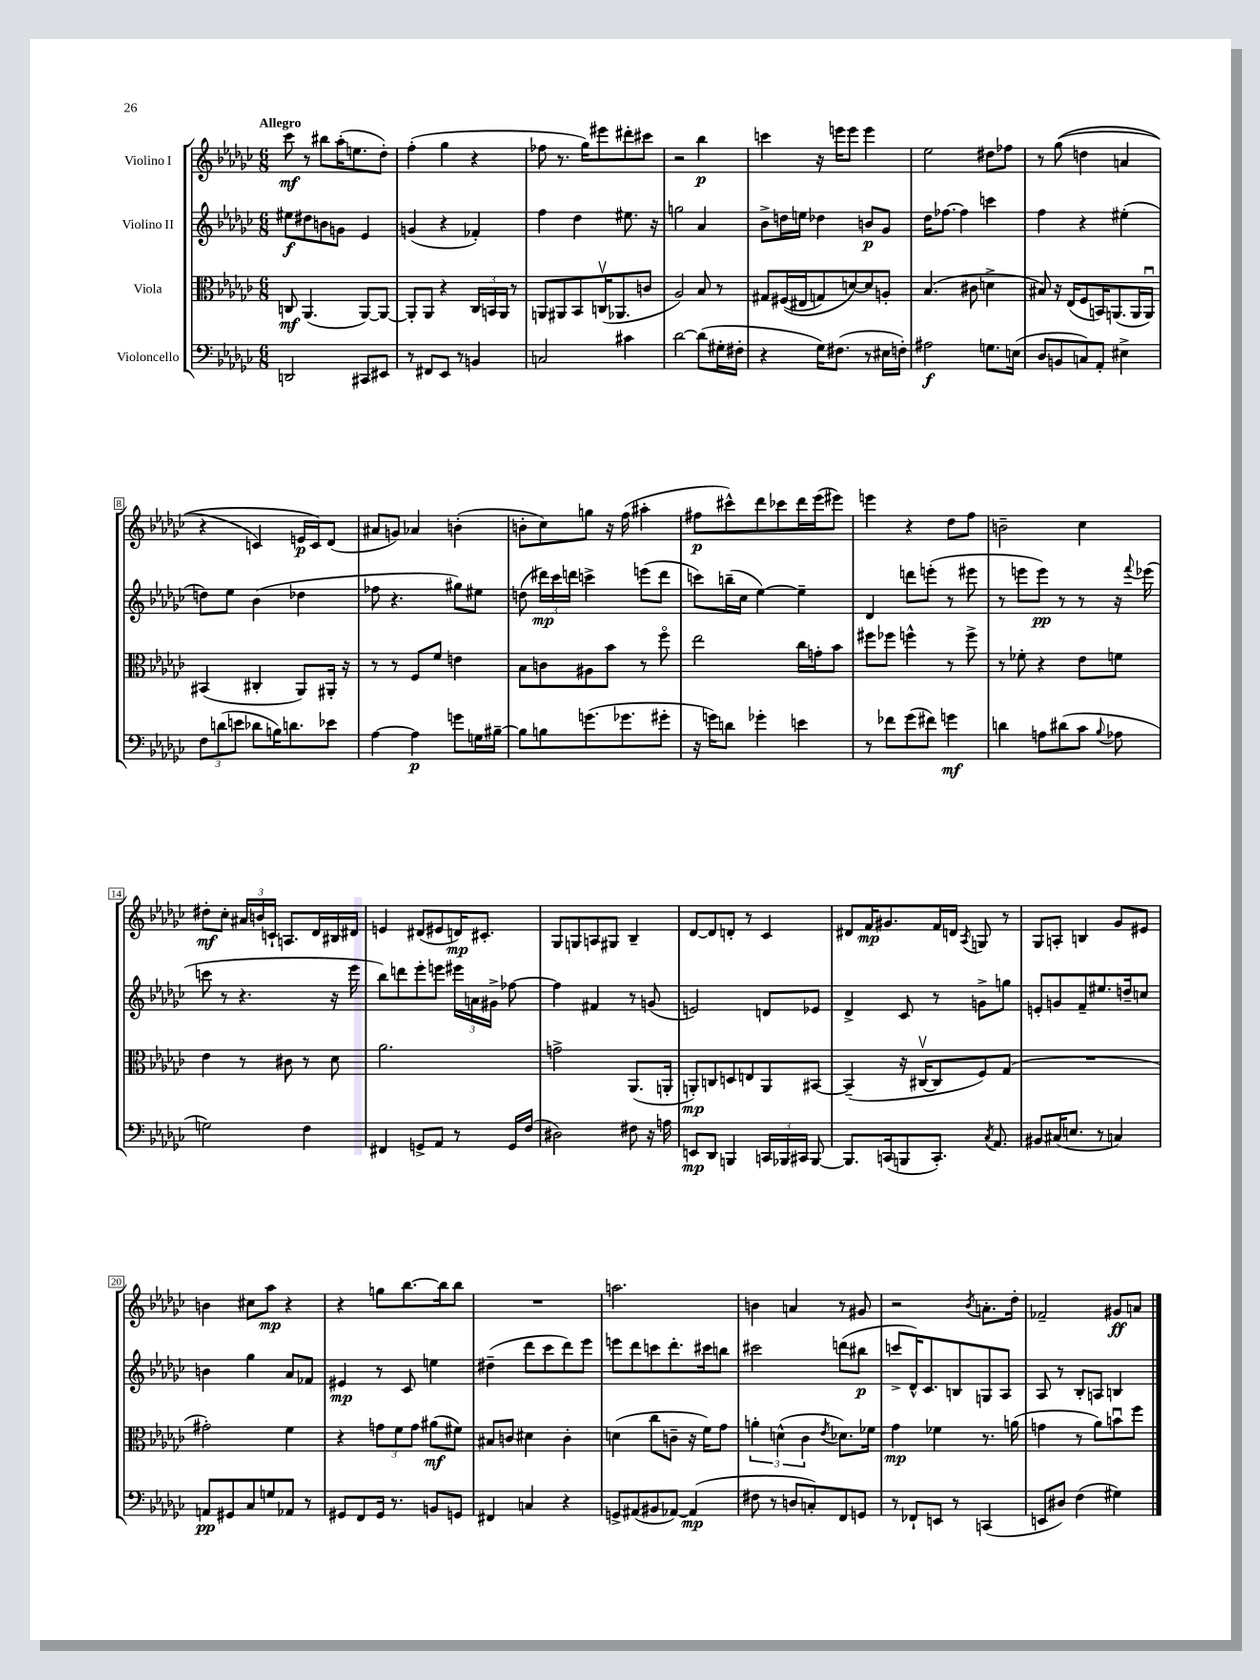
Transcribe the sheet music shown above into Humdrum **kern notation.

**kern	**dynam	**kern	**dynam	**kern	**dynam	**kern	**dynam
*part4	*part4	*part3	*part3	*part2	*part2	*part1	*part1
*staff4	*staff4	*staff3	*staff3	*staff2	*staff2	*staff1	*staff1
*I"Violoncello	*	*I"Viola	*	*I"Violino II	*	*I"Violino I	*
*clefF4	*	*clefC3	*	*clefG2	*	*clefG2	*
*k[b-e-a-d-g-c-]	*	*k[b-e-a-d-g-c-]	*	*k[b-e-a-d-g-c-]	*	*k[b-e-a-d-g-c-]	*
*M6/8	*	*M6/8	*	*M6/8	*	*M6/8	*
=1	=1	=1	=1	=1	=1	=1	=1
!	!	!	!	!	!	!LO:TX:a:B:t=Allegro	!
2DDn/	.	8Cn/	mf	8ee#X\L	f	8ccc-\	mf
.	.	(4.AA-/	.	8dd#X\	.	8r	.
.	.	.	.	8bn\	.	8bb#X\L	.
.	.	.	.	8gn\J	.	(16aa-'\K	.
.	.	.	.	.	.	8.een\	.
8CC#X/L	.	[8AA-/L)	.	4e-/	.	.	.
8EE#X/J	.	8AA-/J_	.	.	.	8dd-'\J)	.
=2	=2	=2	=2	=2	=2	=2	=2
8r	.	8AA-'/L]	.	(4gn/	.	(4ff'\	.
8FF#X/L	.	8AA-/J	.	.	.	.	.
8EE-/J	.	4r	.	4r	.	4gg-\	.
8r	.	.	.	.	.	.	.
4BBn/	.	24C-/LL	.	4f-X'/)	.	4r	.
.	.	24BBn/	.	.	.	.	.
.	.	24AA-/JJ	.	.	.	.	.
.	.	8r	.	.	.	.	.
=3	=3	=3	=3	=3	=3	=3	=3
2Cn/	.	8AAn/L	.	4ff\	.	8ff-X\	.
.	.	8AA#X/	.	.	.	8.r	.
.	.	8BB-/	.	4dd-\	.	.	.
.	.	.	.	.	.	16gg-\KL)	.
.	.	(16Cnv/K	.	.	.	8eee#X\	.
.	.	8.AA-X/	.	.	.	.	.
4c#X\	.	.	.	8.ee#X\	.	8ddd#X'\	.
.	.	8cn/J	.	.	.	8ccc#X\J	.
.	.	.	.	16r	.	.	.
=4	=4	=4	=4	=4	=4	=4	=4
[2d-\	.	2A-/)	.	2ggn\	.	2r	.
(8d-\L]	.	8B-/	.	4a-/	.	4bb-\	p
16G#X'\L	.	8r	.	.	.	.	.
16F#X'\JJ	.	.	.	.	.	.	.
=5	=5	=5	=5	=5	=5	=5	=5
4r	.	8G#X/L	.	8b-^\L	.	4cccn\	.
.	.	((16F#X/L	.	16ddn\L	.	.	.
.	.	16E#X/J	.	16een\JJ	.	.	.
16G-\KL)	.	8Gn/)	.	4dd-X\	.	16r	.
(8.F#X\J	.	.	.	.	.	16eeen\KL	.
.	.	[8dn/)	.	.	.	8eee\J	.
8r	.	8d/]	.	8bn/L	p	4eee\	.
16E#X\LL	.	8An'/J	.	8g-/J	.	.	.
16Fn'\JJ)	.	.	.	.	.	.	.
=6	=6	=6	=6	=6	=6	=6	=6
2A#X\	f	(4.B-/	.	16dd-\KL	.	2ee-\	.
.	.	.	.	[8.ff-X\J	.	.	.
.	.	.	.	4ff-\]	.	.	.
.	.	8c#X\	.	.	.	.	.
8.Gn\L	.	4dn^\	.	4cccn\	.	8dd#X\L	.
.	.	.	.	.	.	8ff-X\J	.
(16En\Jk	.	.	.	.	.	.	.
=7	=7	=7	=7	=7	=7	=7	=7
8D-/L	.	8B#X/)	.	4ff\	.	8r	.
8BBn/	.	16r	.	.	.	((8gg-\	.
.	.	(16E-/KL	.	.	.	.	.
8Cn/)	.	8F/	.	4r	.	4ddn\	.
8AA-'/J	.	16BBn/K)	.	.	.	.	.
.	.	(8.AAn/	.	.	.	.	.
4E#X^\	.	.	.	(4ee#X'\	.	4an/	.
.	.	16AA/L	.	.	.	.	.
.	.	16AAu/JJ)	.	.	.	.	.
!!LO:LB:g=z
=8	=8	=8	=8	=8	=8	=8	=8
12F\L	.	(4BB#X/	.	8ddn\L)	.	4r	.
(12dn\	.	.	.	.	.	.	.
.	.	.	.	8ee-\J	.	.	.
12en\J	.	.	.	.	.	.	.
8d-X\L	.	4C#X'/	.	(4b-\	.	4cn/)	.
16Bn\K)	.	.	.	.	.	.	.
8.dn\	.	.	.	.	.	.	.
.	.	8AA-/L)	.	4dd-X\	.	16en/LL	p
.	.	.	.	.	.	16c/J)	.
8e-X\J	.	16AA#X'/Jk	.	.	.	(8d-/J	.
.	.	16r	.	.	.	.	.
=9	=9	=9	=9	=9	=9	=9	=9
[4A-\	.	8r	.	8ff-X\	.	8a#X/L	.
.	.	8r	.	4.r	.	8gn/J)	.
4A-\]	p	8F/L	.	.	.	4a-X/	.
.	.	8f/J	.	.	.	.	.
8gn\L	.	4en\	.	8gg#X\L)	.	(4bn'\	.
16Gn\L	.	.	.	8ee#X\J	.	.	.
[16B#X~\JJ	.	.	.	.	.	.	.
=10	=10	=10	=10	=10	=10	=10	=10
8B#\L]	.	8B-\L	.	(8ddn\	.	8bn'\L	.
8Bn\	.	8cn\	.	24ddd#X\LL)	mp	8cc-\)	.
.	.	.	.	24ccc-\	.	.	.
.	.	.	.	24dddn\JJ	.	.	.
(8.gn\	.	8A#X\	.	4cccn^\	.	8ggn\J	.
.	.	8b-\J	.	.	.	16r	.
8.g-X\	.	.	.	.	.	(16ff\	.
.	.	8r	.	(8eeen\L	.	4aa#X'\	.
8g#X'\J	.	8ff\	.	8ddd\J	.	.	.
=11	=11	=11	=11	=11	=11	=11	=11
16r	.	2ee-\	.	8cccn\L)	.	8ff#X\L	p
16gn\KL)	.	.	.	.	.	.	.
8dn\J	.	.	.	(16bbn~\L	.	8ccc#X^^\)	.
.	.	.	.	16cc-\JJ	.	.	.
4g-X'\	.	.	.	[4ee-\)	.	8ddd-\	.
.	.	.	.	.	.	8ccc-X\	.
4en\	.	16cc-\LL	.	4ee-~\]	.	16ddd-\L	.
.	.	16gn'\J	.	.	.	(16eee-\J	.
.	.	8b-\J	.	.	.	8eee#X\J)	.
=12	=12	=12	=12	=12	=12	=12	=12
8r	.	8ff#X\L	.	4d-/	.	4eeen\	.
8f-X\L	.	8ff-X\J	.	.	.	.	.
(8g-\	.	4ffn^^\	.	8dddn\L	.	4r	.
8f#X\J)	.	.	.	(8eeen'\J	.	.	.
4gn\	mf	8r	.	8r	.	8dd-\L	.
.	.	8ff^\	.	8eee#X\	.	8ff\J	.
=13	=13	=13	=13	=13	=13	=13	=13
4dn\	.	8r	.	8r	.	2bn~\	.
.	.	8f-X'\	.	8eeen\L	.	.	.
8An\L	.	4r	.	8eee\J)	pp	.	.
(8d#X\	.	.	.	8r	.	.	.
8c-\J	.	8e-\L	.	8r	.	4cc-\	.
8qqB-/	.	.	.	.	.	.	.
8A-X\	.	8fn\J	.	16r	.	.	.
.	.	.	.	8qqfff/	.	.	.
.	.	.	.	(16eee-X\	.	.	.
!!LO:LB:g=z
=14	=14	=14	=14	=14	=14	=14	=14
2Gn\)	.	4e-\	.	8cccn\	.	8dd#X'\L	mf
.	.	.	.	8r	.	8cc-'\J	.
.	.	8r	.	4.r	.	24a#X/LL	.
.	.	.	.	.	.	24bn/	.
.	.	.	.	.	.	24cn`/JJ	.
.	.	8c#X\	.	.	.	8.An/L	.
4F\	.	8r	.	.	.	.	.
.	.	.	.	.	.	16d-/L	.
.	.	8d-\	.	16r	.	16B#X/	.
.	.	.	.	16eee-\	.	16d#X/JJ	.
=15	=15	=15	=15	=15	=15	=15	=15
4FF#X/	.	2.a-\	.	8bb-\L)	.	4en/	.
.	.	.	.	8dddn\	.	.	.
8GGn^/L	.	.	.	8eee-'\	.	(8d#X/L	.
8AA-/J	.	.	.	8eeen\J	.	8e#X/	.
8r	.	.	.	24eee#X\LL	.	16dn/K)	mp
.	.	.	.	24an\	.	.	.
.	.	.	.	.	.	8.c#X'/J	.
.	.	.	.	24g#X^\JJ	.	.	.
16GG/LL	.	.	.	[8ff-X\	.	.	.
(16F/JJ	.	.	.	.	.	.	.
=16	=16	=16	=16	=16	=16	=16	=16
2D#X\)	.	2gn^\	.	4ff-\]	.	8G-/L	.
.	.	.	.	.	.	8Gn/	.
.	.	.	.	4f#X/	.	8An/	.
.	.	.	.	.	.	8G#X/J	.
8F#X\	.	(8.AA-/L	.	8r	.	4B-~/	.
16r	.	.	.	(8gn/	.	.	.
16An\	.	16AAn'/Jk	.	.	.	.	.
=17	=17	=17	=17	=17	=17	=17	=17
8EEn/L	mp	8AAn'/L)	mp	2en/)	.	[8d-/L	.
8DD-/J	.	8Cn/	.	.	.	8d-/]	.
4BBBn/	.	8Dn/	.	.	.	8dn'/J	.
.	.	8En/	.	.	.	8r	.
24CCn/LL	.	8AA/	.	8dn/L	.	4c-/	.
24BBB-X/	.	.	.	.	.	.	.
24CC#X/JJ	.	.	.	.	.	.	.
[8BBB-/	.	[8BB#X/J	.	8e-X/J	.	.	.
=18	=18	=18	=18	=18	=18	=18	=18
8.BBB-/L]	.	(4BB#~/]	.	4d-^/	.	8d#X/L	.
.	.	.	.	.	.	16f/K	mp
(16CCn/k	.	.	.	.	.	8.g#X/	.
8BBBn/	.	16r	.	8c-/	.	.	.
.	.	[16C#Xv/KL	.	.	.	.	.
8.CC'/J)	.	8C#/]	.	8r	.	16f/L	.
.	.	.	.	.	.	16dn/JJ	.
.	.	.	.	.	.	8qA-/	.
.	.	8F/)	.	8gn^\L	.	8Gn/	.
8qC-/	.	.	.	.	.	.	.
8.AA-/	.	.	.	.	.	.	.
.	.	(8G-/J	.	8ggn\J	.	8r	.
=19	=19	=19	=19	=19	=19	=19	=19
8BB#X/L	.	2.r	.	8en'/L	.	8G-/L	.
(16C#X/K	.	.	.	8gn/	.	8An'/J	.
8.En/J	.	.	.	.	.	.	.
.	.	.	.	8f~/	.	4Bn/	.
8r	.	.	.	8.ee#X/	.	.	.
4Cn/)	.	.	.	.	.	8g-/L	.
.	.	.	.	16ddn~/k	.	.	.
.	.	.	.	8ccn/J	.	8e#X/J	.
!!LO:LB:g=z
=20	=20	=20	=20	=20	=20	=20	=20
8AAn/L	pp	2g#X'\)	.	4bn\	.	4bn\	.
8GG#X/	.	.	.	.	.	.	.
8C-/	.	.	.	4gg-\	.	8cc#X\L	.
8Gn/	.	.	.	.	.	8aa-\J	mp
8AA-X/J	.	4f\	.	8a-/L	.	4r	.
8r	.	.	.	8f-X/J	.	.	.
=21	=21	=21	=21	=21	=21	=21	=21
8GG#X/L	.	4r	.	4e#X/	mp	4r	.
8FF/	.	.	.	.	.	.	.
16GG#/Jk	.	12gn\L	.	8r	.	8ggn\L	.
8.r	.	.	.	.	.	.	.
.	.	12f\	.	.	.	.	.
.	.	.	.	8c-/	.	[8.bb-\	.
.	.	12g\J	.	.	.	.	.
8BBn/L	.	(8a#X\L	mf	4een\	.	.	.
.	.	.	.	.	.	16bb-\k]	.
8GGn/J	.	8f#X\J)	.	.	.	8bb-\J	.
=22	=22	=22	=22	=22	=22	=22	=22
4FF#X/	.	8B#X/L	.	(4dd#X~\	.	2.r	.
.	.	8cn/J	.	.	.	.	.
4Cn/	.	4d#X\	.	8ddd-\L	.	.	.
.	.	.	.	8ccc-\	.	.	.
4r	.	4c'\	.	8ddd-\)	.	.	.
.	.	.	.	8eee-\J	.	.	.
=23	=23	=23	=23	=23	=23	=23	=23
8GGn^/L	.	(4dn\	.	8eeen\L	.	2.aan\	.
(8AA#X/	.	.	.	8ddd-\	.	.	.
8BB#X/	.	8cc-\L	.	8cccn\	.	.	.
[8AA-X/J)	.	8cn~\J	.	8.ddd-'\	.	.	.
(4AA-/]	mp	16r	.	.	.	.	.
.	.	16f\KL)	.	16ccc#X\k	.	.	.
.	.	8g-\J	.	8bbn\J	.	.	.
=24	=24	=24	=24	=24	=24	=24	=24
8F#X\	.	6an'\	.	2ccc#X\	.	4bn\	.
8r	.	.	.	.	.	.	.
.	.	(6dn^^\	.	.	.	.	.
8Dn/L	.	.	.	.	.	4an/	.
.	.	6c-\	.	.	.	.	.
8Cn'/)	.	.	.	.	.	.	.
.	.	8qe-/	.	.	.	.	.
8FF/	.	8.d-X\L)	.	(8dddn\L	.	8r	.
8GGn/J	.	.	.	8bb#X\J	p	8g#X/	.
.	.	16f-X\Jk	.	.	.	.	.
=25	=25	=25	=25	=25	=25	=25	=25
8r	.	4g-\	mp	8cccn^/L	.	2r	.
8FF-X`/L	.	.	.	16d-^^/K)	.	.	.
.	.	.	.	8.c-/	.	.	.
8EEn/J	.	4f-X\	.	.	.	.	.
8r	.	.	.	8Bn/	.	.	.
.	.	.	.	.	.	8qb-/	.
(4CCn/	.	8.r	.	8Gn/	.	8.an'\L	.
.	.	.	.	8A-/J	.	.	.
.	.	(16an\	.	.	.	16dd-'\Jk	.
=26	=26	=26	=26	=26	=26	=26	=26
8EEn/L	.	4gn\	.	8A-/	.	2f-X~/	.
8D#X/J)	.	.	.	8r	.	.	.
(4F\	.	8r	.	8B-'/L	.	.	.
.	.	8a-\L)	.	8An/J	.	.	.
4G#X\)	.	8bnu\	.	4Bn/	.	8g#X/L	ff
.	.	8ff\J	.	.	.	8an/J	.
==	==	==	==	==	==	==	==
*-	*-	*-	*-	*-	*-	*-	*-
